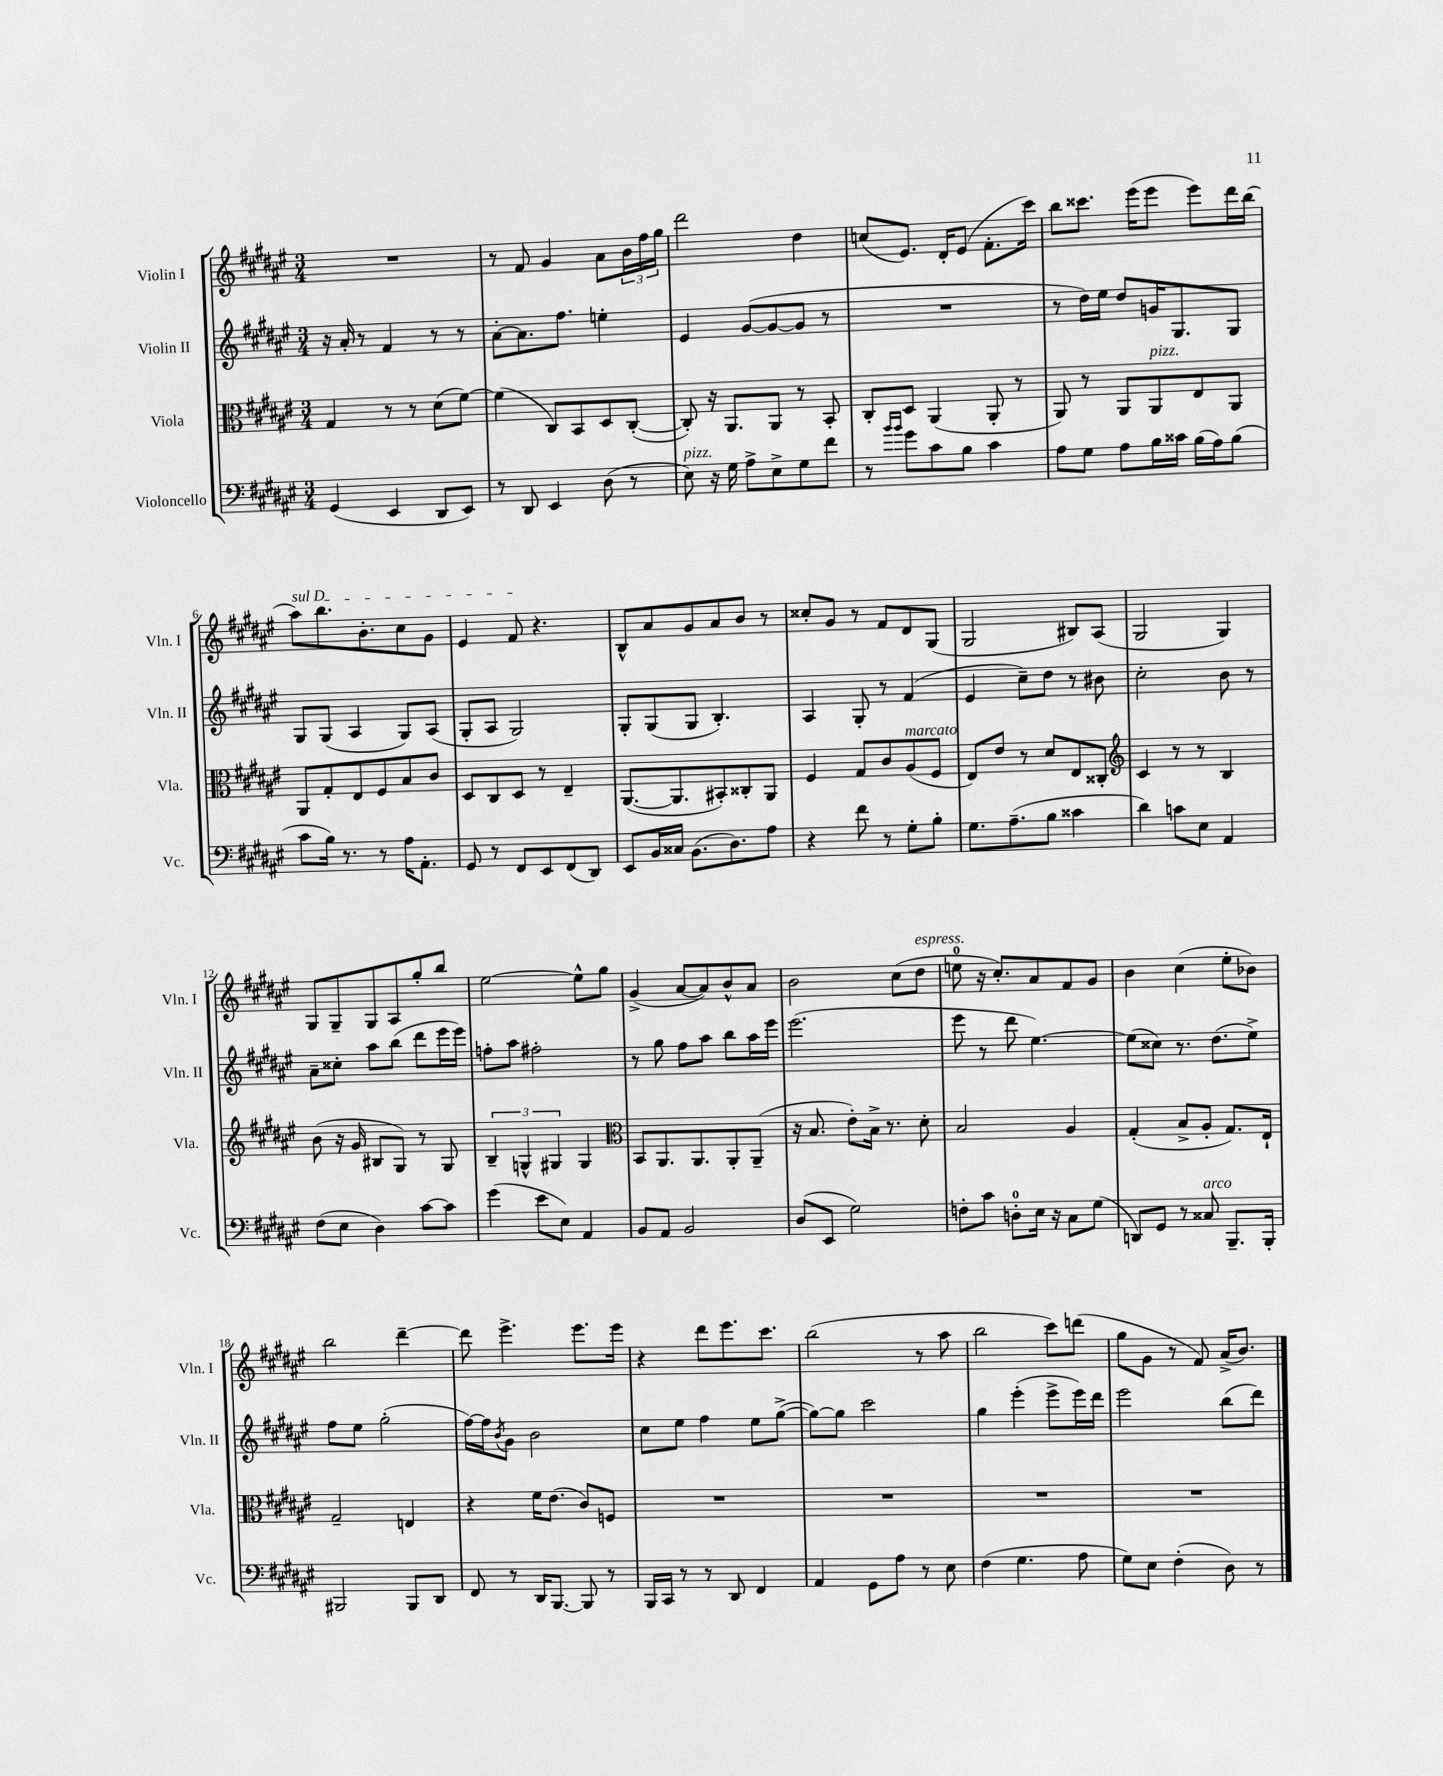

**kern	**kern	**kern	**kern
*part4	*part3	*part2	*part1
*staff4	*staff3	*staff2	*staff1
*I"Violoncello	*I"Viola	*I"Violin II	*I"Violin I
*I'Vc.	*I'Vla.	*I'Vln. II	*I'Vln. I
*clefF4	*clefC3	*clefG2	*clefG2
*k[f#c#g#d#a#e#]	*k[f#c#g#d#a#e#]	*k[f#c#g#d#a#e#]	*k[f#c#g#d#a#e#]
*M3/4	*M3/4	*M3/4	*M3/4
=1	=1	=1	=1
(4GG#/	4G#/	16r	2.r
.	.	16a#'/	.
.	.	8r	.
4EE#/	8r	4f#/	.
.	8r	.	.
8DD#/L	(8d#\L	8r	.
8EE#/J)	[8f#\J)	8r	.
=2	=2	=2	=2
8r	(4f#\]	[8a#'\L	8r
8DD#/	.	8.a#\]	8f#/
4EE#/	8C#/L)	.	4g#/
.	.	8.ff#\J	.
.	8BB/	.	.
(8D#\	8D#/	4een'\	8a#\L
8r	([8C#'/J	.	24b\L
.	.	.	24ff#\
.	.	.	24gg#\JJ
=3	=3	=3	=3
!LO:TX:a:i:t=pizz.	!	!	!
8E#\)	8C#'/])	4e#/	2ddd#\
16r	16r	.	.
16G#\	8.AA#/L	.	.
8A#^\L	.	([8g#/L	.
8E#^\	8AA#/J	8g#/_	.
8G#\	8r	8g#/J]	4dd#\
8f#\J	8BB'/	8r	.
=4	=4	=4	=4
8r	8C#'/L	2.r	(8ccn/L
16qqb/LL	.	.	.
16qqb/JJ	.	.	.
8g#\L	8D#/J	.	8.e#/J)
8c#\	(4AA#/	.	.
.	.	.	16d#'/KL
8B\J	.	.	(8e#/J
4c#\	8AA#'/	.	8.f#'\L
.	8r	.	.
.	.	.	16ccc#\Jk)
=5	=5	=5	=5
8A#\L	8AA#/)	8r	8bb\L
8G#\J	8r	16dd#\LL)	8.ccc##X\J
.	.	16ee#\JJ	.
8A#\L	8AA#/L	8dd#/L	.
.	.	.	(16eee#\KL
!	!LO:TX:a:i:t=pizz.	!	!
16B\L	8AA#/	16gn/K	8eee#\J
16c##X\JJ	.	8.G#/	.
(16B\LL	8E#/	.	8eee#\L)
16A#\J)	.	.	.
(8B\J	8AA#/J	8G#/J	16ddd#\L
.	.	.	(16bb\JJ
!!LO:LB:g=z
=6	=6	=6	=6
!	!	!	!LO:TX:a:i:t=sul D
8c#\L	8AA#/L	8G#/L	8aa#\L)
16B\Jk)	8G#'/	(8G#/J	8.bb\
8.r	.	.	.
.	8E#/	4A#/	.
.	.	.	8.b'\
8r	8F#/	.	.
16A#\KL	8B/	8G#/L)	8cc#\
8.AA#'\J	.	.	.
.	8c#/J	(8A#/J	8g#\J
=7	=7	=7	=7
8GG#/	8D#/L	8G#'/L	4e#/
8r	8C#/	8A#/J	.
8FF#/L	8D#/J	2G#/)	8f#/
8EE#/	8r	.	4.r
(8FF#/	4E#~/	.	.
8DD#/J)	.	.	.
=8	=8	=8	=8
8EE#/L	([8.AA#/L	8G#'/L	8B^^/L
16BB/L	.	(8G#/	8a#/
16C##X/JJ	8.AA#/]	.	.
(8.BB\L	.	8G#/J	8g#/
.	8BB#X'/)	4.B'/)	8a#/
8.D#\)	.	.	.
.	8C##X'/	.	8b/J
8A#\J	8AA#/J	.	8r
=9	=9	=9	=9
4r	4F#/	4A#/	8cc##X'/L
.	.	.	8g#/J
8f#\	8G#/L	8G#'/	8r
8r	8c#/	8r	8f#/L
!	!LO:TX:a:i:t=marcato	!	!
8G#'\L	(8A#/	(4f#/	8d#/
8B'\J	8F#/J	.	(8G#/J
=10	=10	=10	=10
8.G#\L	8E#/L)	4e#/	2G#/
.	8e#/J	.	.
(8.A#~\	.	.	.
.	8r	8cc#~\L)	.
8B\J	8d#/L	8dd#\J	.
4c##X\	8E#/	8r	8B#X/L)
.	8C##X'/J	8b#X\	(8A#/J
=11	=11	=11	=11
*	*clefG2	*	*
4d#\)	4c#/	2cc#'\	2G#/
8cn\L	8r	.	.
8E#\J	8r	.	.
4AA#/	4B/	8b\	4G#/)
.	.	8r	.
!!LO:LB:g=z
=12	=12	=12	=12
(8F#\L	(8b\	8a#~\L	8G#/L
8E#\J	16r	8cc##X'\J	8G#~/
.	16g#/	.	.
4D#\)	8B#X/L	8aa#\L	8G#/
.	8G#/J)	(8bb\J	8A#/
[8c#\L	8r	8ddd#\L	8gg#'/
8c#\J]	8G#/	16eee#\L	8bb/J
.	.	16eee#\JJ)	.
=13	=13	=13	=13
(4g#\	6B~/	8ffn'\L	[2ee#\
.	.	8aa#\J	.
.	6Gn^^/	.	.
8e#\L	.	2ff#X'\	.
.	6G#X/	.	.
8E#\J)	.	.	.
4AA#/	4G#/	.	8ee#^^\L]
.	.	.	8gg#\J
=14	=14	=14	=14
*	*clefC3	*	*
8BB/L	8BB/L	8r	(4g#^/
8AA#/J	8.AA#/	8gg#\	.
2BB/	.	8ff#\L	[8a#/L
.	8.AA#/	.	.
.	.	8aa#\J	8a#/])
.	8AA#'/	8bb\L	8b^^/
.	(8AA#~/J	16aa#\L	8a#/J
.	.	16eee#\JJ	.
=15	=15	=15	=15
(8D#/L	16r	(2.eee#\	2b\
.	8.B/	.	.
8EE#/J	.	.	.
2G#\)	8e#'\L)	.	.
.	16B^\Jk	.	.
.	8.r	.	.
.	.	.	(8cc#\L
!	!	!	!LO:TX:a:i:t=espress.
.	8d#'\	.	8dd#\J
=16	=16	=16	=16
8Fn'\L	2B/	8eee#\	8een\
8c#\J	.	8r	16r
.	.	.	8.cc#'/L)
8Dn'\L	.	8ddd#\	.
16E#\Jk	.	[4.ee#\)	8a#/
16r	.	.	.
8C#\L	4A#/	.	8f#/
(8G#\J	.	.	8g#/J
=17	=17	=17	=17
8DDn/L)	(4G#'/	(8ee#\L]	4b\
8GG#/J	.	8cc##X\J)	.
8r	8B^/L	8.r	(4cc#\
!LO:TX:a:i:t=arco	!	!	!
8C##X/	8A#'/J	.	.
.	.	(8.dd#\L	.
8.BBB~/L	8.G#/L)	.	8ee#'\L
.	.	8ee#^\J)	8b-X\J)
16BBB'/Jk	16E#`/Jk	.	.
!!LO:LB:g=z
=18	=18	=18	=18
2BBB#X/	2G#~/	8ff#\L	2bb\
.	.	8ee#\J	.
.	.	(2gg#'\	.
8BBB#/L	4En/	.	[4ddd#~\
8DD#/J	.	.	.
=19	=19	=19	=19
8FF#/	4r	[16ff#\LL)	8ddd#\]
.	.	16ff#\J]	.
.	.	8qb/	.
8r	.	8g#\J	4.eee#^\
16DD#/KL	16f#\KL	2b\	.
[8.BBB/J	(8.e#\J	.	.
8BBB/]	8c#/L)	.	8.eee#\L
8r	8Fn/J	.	.
.	.	.	16eee#\Jk
=20	=20	=20	=20
16BBB/LL	2.r	8cc#\L	4r
16CC#/JJ	.	.	.
8r	.	8ee#\J	.
8r	.	4ff#\	8ddd#\L
8DD#/	.	.	8.eee#\
4FF#/	.	8ee#\L	.
.	.	.	8.ccc#\J
.	.	([8gg#^\J	.
=21	=21	=21	=21
4AA#/	2.r	8gg#\L_)	(2bb\
.	.	8gg#\J]	.
8GG#\L	.	2ccc#\	.
8A#\J	.	.	.
8r	.	.	8r
8E#\	.	.	8aa#\
=22	=22	=22	=22
(4F#\	2.r	4gg#\	2bb\
4.G#\	.	(4eee#'\	.
.	.	8eee#^\L	8ccc#\L)
8A#\	.	16eee#\L)	(8dddn\J
.	.	16ddd#\JJ	.
=23	=23	=23	=23
8G#\L)	2.r	2eee#\	8gg#\L
8E#\J	.	.	8g#\J
(4F#'\	.	.	8r
.	.	.	8f#/)
8D#\)	.	(8bb\L	(16a#^/KL
.	.	.	8.b/J)
8r	.	8ddd#\J)	.
==	==	==	==
*-	*-	*-	*-
